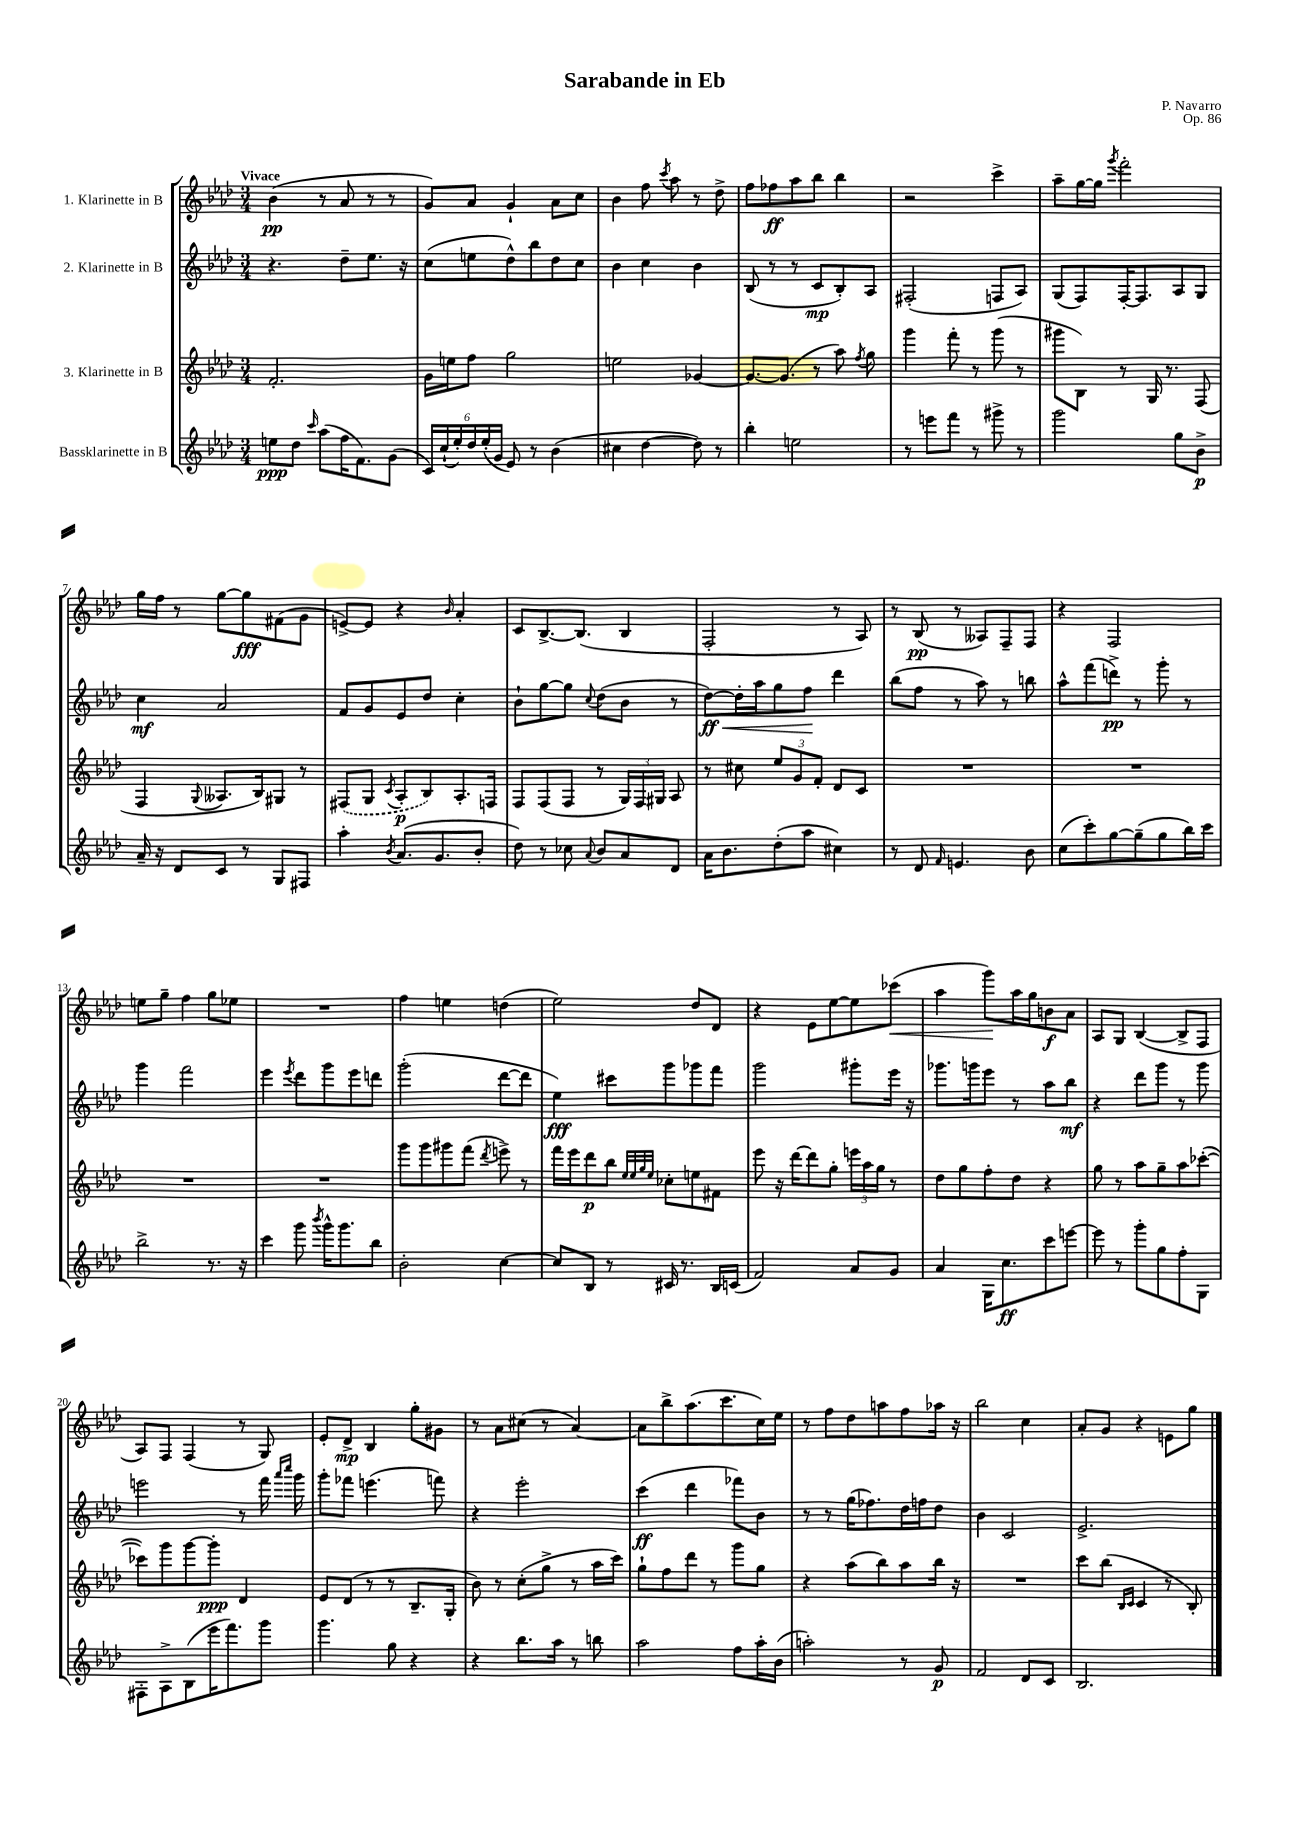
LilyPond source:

\header { title = "Sarabande in Eb" composer = "P. Navarro" opus = "Op. 86" }
<<
\new StaffGroup <<
\new Staff = "s0" \with { instrumentName = "1. Klarinette in B" } {
    \clef treble \key aes \major \numericTimeSignature \time 3/4 \tempo "Vivace"
    \autoBeamOff bes'4\pp( r8 aes'8 r8 r8 |
    g'8[) aes'8] g'4-! aes'8[ c''8] |
    bes'4 f''8 \acciaccatura { c'''8 } aes''8 r8 des''8-> |
    f''8[ fes''8\ff aes''8 bes''8] bes''4 |
    r2 c'''4-> |
    aes''8[-- g''16~ g''16] \acciaccatura { g'''8 } f'''2-. |
    g''16[ f''16] r8 g''8[~ g''8\fff fis'8( g'8] |
    e'8[~->) e'8] r4 \grace { bes'16 } aes'4-. |
    c'8[ bes8.~-> bes8.]( bes4 |
    f2-. r8 aes8) |
    r8 bes8\pp( r8 aeses8[) f8-- f8] |
    r4 f2 |
    e''8[ g''8]-- f''4 g''8[ ees''8] |
    R2. |
    f''4 e''4 d''4( |
    ees''2) des''8[ des'8] |
    r4 ees'8[ ees''8~ ees''8 ces'''8]\<( |
    aes''4 g'''8[\!) aes''16 g''16 b'8\f aes'8] |
    aes8[ g8] bes4~( bes8[-> f8] |
    aes8[) f8] f4( r8 g8) |
    ees'8[-. des'8]->\mp bes4 g''8[-. gis'8] |
    r8 aes'8[ cis''8]( r8 aes'4~) |
    aes'8[ bes''8-> aes''8.( c'''8. c''16) ees''16] |
    r8 f''8[ des''8 a''8 f''8 aes''16] r16 |
    bes''2 c''4 |
    aes'8[-. g'8] r4 e'8[ g''8] \bar "|." |
}
\new Staff = "s1" \with { instrumentName = "2. Klarinette in B" } {
    \clef treble \key aes \major \numericTimeSignature \time 3/4
    \autoBeamOff r4. des''8[-- ees''8.] r16 |
    c''8[( e''8 des''8-^) bes''8 des''8 c''8] |
    bes'4 c''4 bes'4 |
    bes8( r8 r8 c'8[\mp bes8-.) aes8] |
    fis2-.( f8[ aes8]) |
    g8[( f8) f16~-. f8. aes8 g8] |
    c''4\mf aes'2 |
    f'8[ g'8 ees'8 des''8] c''4-. |
    bes'8[-! g''8~ g''8] \appoggiatura { c''8 } des''8[( bes'8] r8 |
    des''8[~\ff\<) des''16-. aes''16 g''8 f''8]\! des'''4 |
    bes''8[( f''8] r8 aes''8) r8 b''8 |
    aes''8[-^ f'''8( d'''8]->\pp) r8 g'''8-. r8 |
    g'''4 f'''2 |
    ees'''4 \acciaccatura { ees'''8 } des'''8[ g'''8 ees'''8 d'''8] |
    g'''2-.( des'''8[~ des'''8] |
    ees''4\fff) cis'''8[ g'''8 ges'''8 f'''8] |
    g'''2 gis'''8[-. ees'''16] r16 |
    ges'''8.[ g'''16 ees'''8] r8 aes''8[ bes''8]\mf |
    r4 des'''8[ g'''8] r8 g'''8 |
    e'''2 r8 f'''16 \grace { aes'''16[ c''''16] } g'''16 |
    g'''8[-. fes'''8] e'''4.( f'''8) |
    r4 ees'''2-. |
    c'''4\ff( des'''4 fes'''8[) bes'8] |
    r8 r8 g''16[( fes''8.) des''16 f''16 des''8] |
    bes'4 c'2 |
    ees'2.-> \bar "|." |
}
\new Staff = "s2" \with { instrumentName = "3. Klarinette in B" } {
    \clef treble \key aes \major \numericTimeSignature \time 3/4
    \autoBeamOff f'2.-. |
    g'16[ e''16 f''8] g''2 |
    e''2 ges'4~ |
    ges'8.[~ ges'8.]( r8 aes''8) \acciaccatura { f''8 } g''8 |
    g'''4 f'''8-. r8 g'''8( r8 |
    gis'''8[ bes8]) r8 g16 r8. f8( |
    f4 \appoggiatura { g8 } aeses8.[ bes16) gis8] r8 |
    \once \slurDashed fis8[( g8] \acciaccatura { c'8 } aes8[-.\p bes8) aes8.-. f16] |
    f8[ f8( f8] r8 \tuplet 3/2 { g16[) f16 gis16] } aes8 |
    r8 cis''8 \tuplet 3/2 { ees''8[ g'8 f'8]-. } des'8[ c'8] |
    R2. |
    R2. |
    R2. |
    R2. |
    g'''8[ g'''8 gis'''8 f'''8]( \acciaccatura { des'''8 } e'''8->) r8 |
    f'''16[ ees'''16 des'''8\p bes''8] \grace { ees''32[ ees''32 g''32 ees''32] } ces''8[-. e''8 fis'8] |
    ees'''8 r16 des'''16[~ des'''8 g''8]-. \tuplet 3/2 { e'''16[ aes''16 g''16] } r8 |
    des''8[ g''8 f''8-. des''8] r4 |
    g''8 r8 aes''8[ g''8-- aes''8 ces'''8]~-.( |
    ces'''8[) g'''8 g'''8~ g'''8]-.\ppp des'4 |
    ees'8[ des'8]( r8 r8 bes8.[-- g16]-. |
    bes'8) r8 c''8[-.( g''8]-> r8 aes''16[ c'''16]) |
    g''8[-! f''8 des'''8] r8 g'''8[ g''8] |
    r4 aes''8[( bes''8) aes''8 bes''16] r16 |
    R2. |
    c'''8[ bes''8]( \grace { bes16[ c'16] } c'4 r8 bes8-.) \bar "|." |
}
\new Staff = "s3" \with { instrumentName = "Bassklarinette in B" } {
    \clef treble \key aes \major \numericTimeSignature \time 3/4
    \autoBeamOff e''8[\ppp des''8] \grace { c'''16 } aes''8[( f''16 f'8.) g'8]( |
    \tuplet 6/4 { c'16[) c''16-!( ees''16-.) des''16 ees''16-.( g'16] } ees'8) r8 bes'4( |
    cis''4 des''4~ des''8) r8 |
    bes''4-. e''2 |
    r8 e'''8[ f'''8] r8 gis'''8-> r8 |
    g'''2 g''8[ bes'8]->\p |
    aes'16-- r16 des'8[ c'8] r8 g8[ fis8] |
    aes''4-. \acciaccatura { bes'8 } aes'8.[( g'8. bes'8]-. |
    des''8) r8 ces''8 \appoggiatura { aes'8 } bes'8[ aes'8 des'8] |
    aes'16[ bes'8. des''8-.( aes''8] cis''4) |
    r8 des'8 \grace { f'16 } e'4. bes'8 |
    c''8[( c'''8-.) g''8~ g''8--( g''8 bes''16) c'''16] |
    bes''2-> r8. r16 |
    c'''4 g'''8 \acciaccatura { bes'''8 } g'''16[-^ g'''8. bes''8] |
    bes'2-. c''4~ |
    c''8[ bes8] r8 cis'16 r8. bes16[ c'16]( |
    f'2) aes'8[ g'8] |
    aes'4 g16[ c''8.\ff c'''8 e'''8]~ |
    e'''8 r8 g'''8[-. g''8 f''8-. g8] |
    fis8[-. aes8-> bes8( ees'''16 f'''8.) g'''8] |
    g'''4. g''8 r4 |
    r4 bes''8.[ aes''16] r8 b''8 |
    aes''2 f''8[ aes''16-. bes'16]( |
    a''2-.) r8 g'8\p |
    f'2 des'8[ c'8] |
    bes2. \bar "|." |
}
>>
>>
